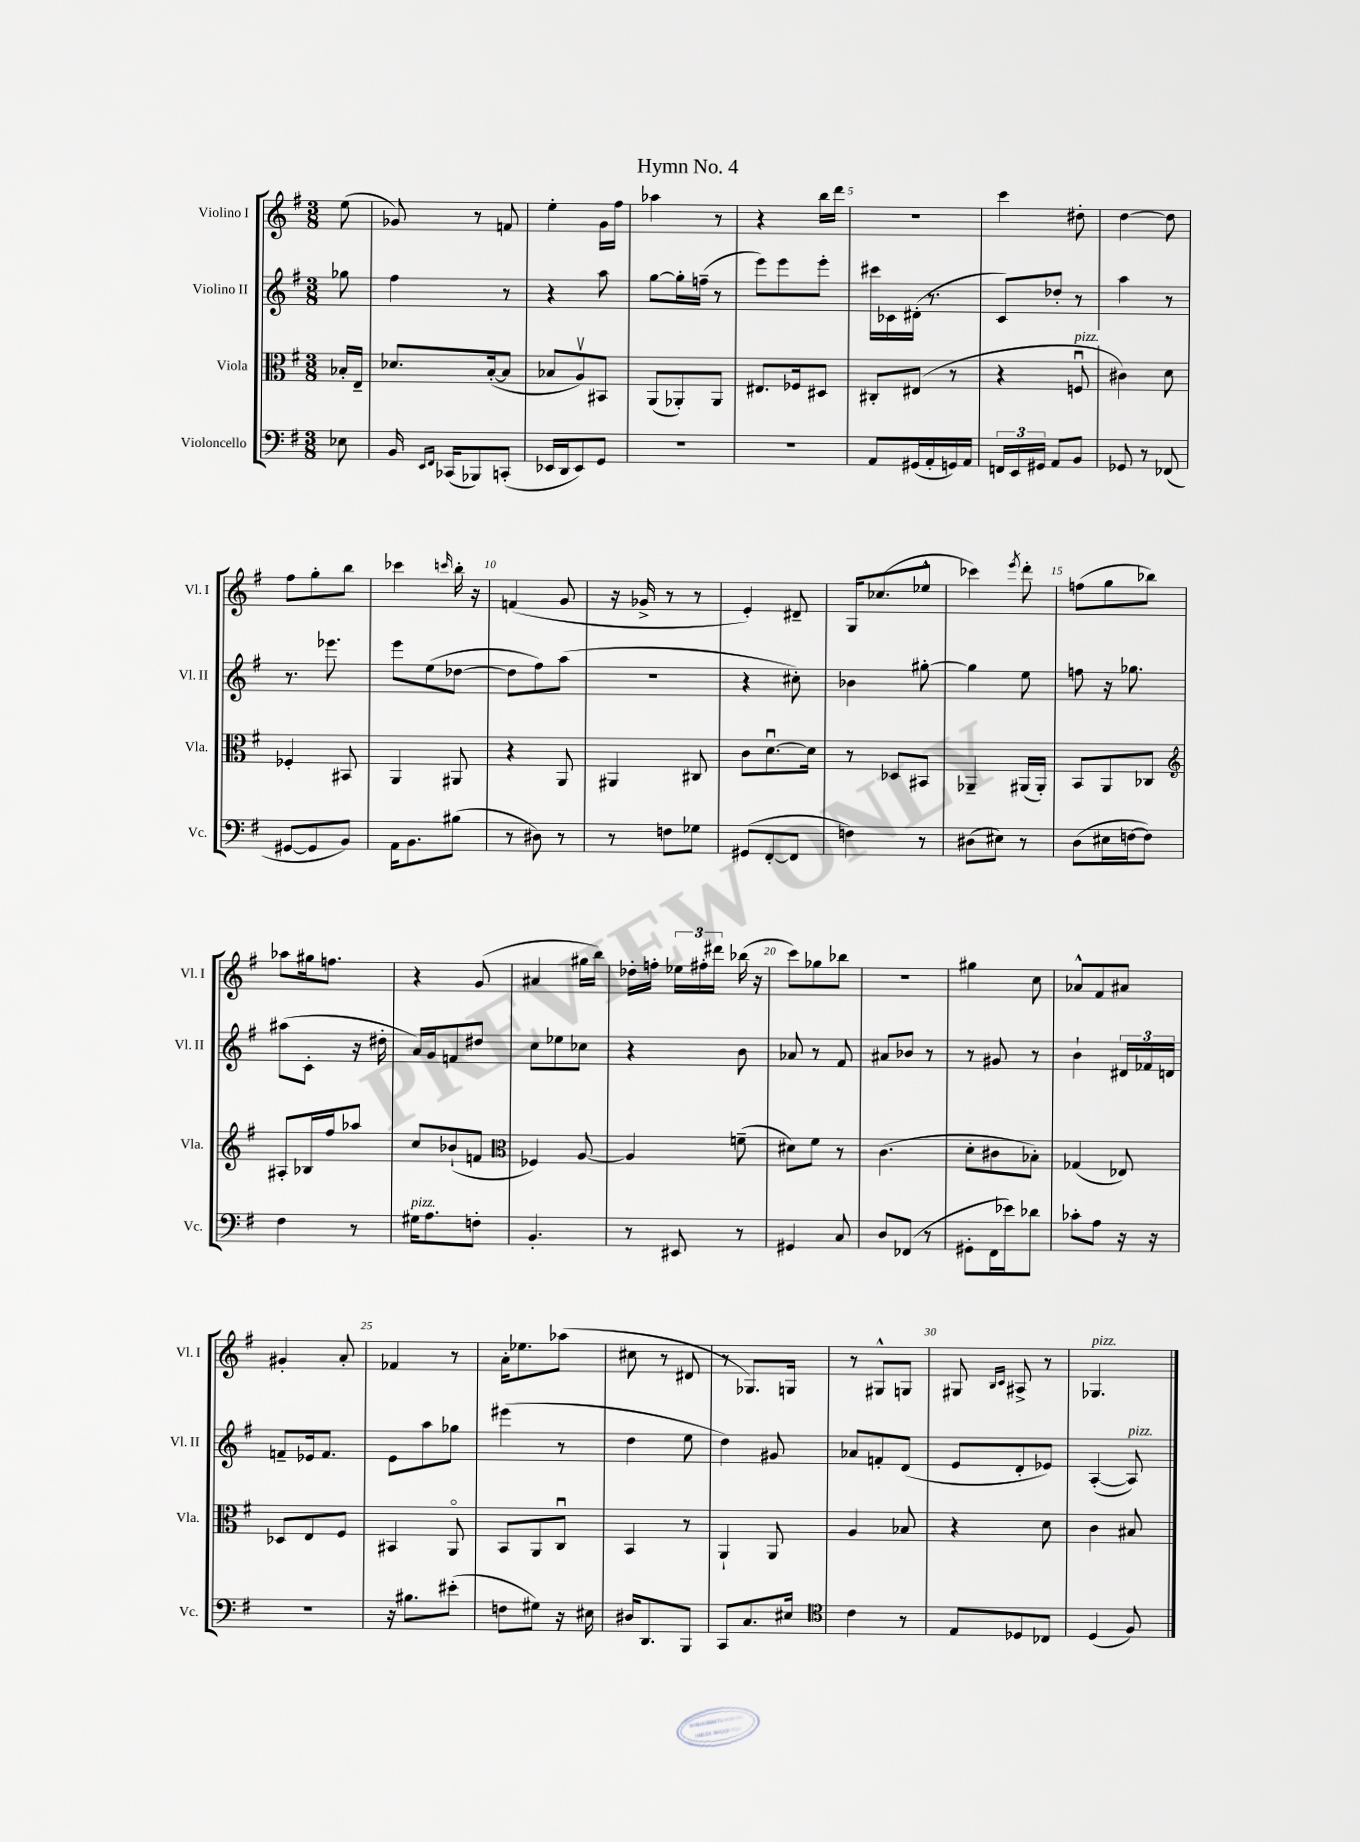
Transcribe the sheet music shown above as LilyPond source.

\header { title = "Hymn No. 4" }
<<
\new StaffGroup <<
\new Staff = "s0" \with { instrumentName = "Violino I" shortInstrumentName = "Vl. I" } {
    \clef treble \key g \major \numericTimeSignature \time 3/8 \partial 8
    \autoBeamOff e''8( |
    ges'8) r8 f'8 |
    e''4-. g'16[ fis''16] |
    aes''4 r8 |
    r4 b''16[ d'''16] |
    r4. |
    c'''4 dis''8-. |
    d''4~ d''8 |
    fis''8[ g''8-. b''8] |
    ces'''4 \grace { c'''16 } b''16-. r16 |
    f'4( g'8 |
    r16 ges'16-> r8 r8 |
    e'4-.) dis'8-- |
    g16[ ces''8.( ees''8]-^ |
    ces'''4) \acciaccatura { e'''8 } d'''8-. |
    f''8[( g''8 bes''8]) |
    aes''8[ gis''16 f''8.] |
    r4 g'8( |
    ais'4 gis''16[ b''16]) |
    des''16[-. f''16]-. \tuplet 3/2 { ees''16[ fis''16-. dis'''16] } bes''16( r16 |
    c'''8[) ges''8 bes''8] |
    R4. |
    gis''4 c''8 |
    aes'8[-^ fis'8 ais'8] |
    gis'4-. a'8-. |
    fes'4 r8 |
    a'16[-. ees''8. aes''8]( |
    cis''8 r8 dis'8 |
    r8 ges8.[) g16] |
    r8 gis8[-^ g8] |
    gis8 \grace { b16[ c'16] } ais8-> r8 |
    ges4.^\markup { \italic "pizz." } \bar "|." |
}
\new Staff = "s1" \with { instrumentName = "Violino II" shortInstrumentName = "Vl. II" } {
    \clef treble \key g \major \numericTimeSignature \time 3/8 \partial 8
    \autoBeamOff ges''8 |
    fis''4 r8 |
    r4 a''8 |
    g''8[~ g''16-. f''16]--( r8 |
    e'''8[) e'''8 e'''8]-. |
    cis'''16[ ces'16 dis'16]-.( r8. |
    c'8[) des''8]-. r8 |
    a''4 r8 |
    r8. ees'''8. |
    e'''8[ e''8( des''8]~ |
    des''8[ fis''8) a''8]( |
    R4. |
    r4 cis''8-.) |
    bes'4 gis''8~-. |
    gis''4 e''8 |
    f''8 r16 ges''8. |
    ais''8[( c'8]-. r16 dis''16-. |
    a'16[) g'16 f'8 dis''8] |
    c''8[ ees''8 ces''8] |
    r4 b'8 |
    aes'8 r8 fis'8 |
    ais'8[ bes'8] r8 |
    r8 gis'8 r8 |
    b'4-! \tuplet 3/2 { dis'16[ fes'16 d'16] } |
    f'8[-- ees'16 f'8.] |
    e'8[ a''8 ges''8] |
    eis'''4( r8 |
    d''4 e''8 |
    d''4) gis'8 |
    aes'8[ f'8-. d'8]( |
    e'8[ d'8-. ees'8]) |
    a4~-.( a8^\markup { \italic "pizz." }) \bar "|." |
}
\new Staff = "s2" \with { instrumentName = "Viola" shortInstrumentName = "Vla." } {
    \clef alto \key g \major \numericTimeSignature \time 3/8 \partial 8
    \autoBeamOff bes16[-. e16]-- |
    des'8.[ b16~-.( b8] |
    bes8[ a8\upbow) bis,8] |
    a,8[( aes,8-.) aes,8] |
    eis8.[ fes16 dis8] |
    cis8[-. eis8]( r8 |
    r4 f8\downbow^\markup { \italic "pizz." } |
    cis'4) d'8 |
    fes4-. bis,8 |
    a,4 ais,8 |
    r4 a,8 |
    ais,4 cis8 |
    c'8[ d'8.~\downbow d'16] |
    r8 des8[ bis,8] |
    aes,4-- ais,16[( ais,16]-.) |
    b,8[ a,8 ces8] |
    \clef treble ais8[-. bes16 fis''16 aes''8] |
    c''8[ bes'8-!( f'8] |
    \clef alto fes4) a8~ |
    a4 f'8--( |
    dis'8[) fis'8] r8 |
    c'4.( |
    d'8[-. cis'8 bes8]-.) |
    ges4( ees8) |
    des8[ e8 fis8] |
    bis,4 a,8\flageolet |
    b,8[ a,8 c8]\downbow |
    b,4 r8 |
    a,4-! a,8 |
    a4 bes8 |
    r4 d'8 |
    c'4 bis8 \bar "|." |
}
\new Staff = "s3" \with { instrumentName = "Violoncello" shortInstrumentName = "Vc." } {
    \clef bass \key g \major \numericTimeSignature \time 3/8 \partial 8
    \autoBeamOff ees8 |
    b,16 \grace { e,16[ fis,16] } ces,16[( bes,,8) c,8]-.( |
    ees,16[ d,16 ees,8) g,8] |
    R4. |
    R4. |
    a,8[ gis,16( a,16-. g,16) a,16] |
    \tuplet 3/2 { f,16[ e,16 gis,16] } a,8[ b,8] |
    ges,8 r8 fes,8( |
    gis,8[~ gis,8 b,8]) |
    a,16[ b,8. bis8]( |
    r8 dis8) r8 |
    r8 f8[ ges8] |
    gis,8[( fis,8~-. fis,8] |
    f4) r8 |
    dis8[( eis8]) r8 |
    d8[( eis16 f16~ f8]) |
    fis4 r8 |
    gis16[^\markup { \italic "pizz." } a8. f8]-. |
    b,4.-. |
    r8 eis,8 r8 |
    gis,4 c8 |
    d8[ fes,8]( r8 |
    gis,8[-. fis,16 ees'16) des'8] |
    ces'8[-. a8] r16 r16 |
    R4. |
    r16 bis8.[ eis'8]-.( |
    f8[ gis8]) r16 eis16 |
    dis16[ d,8. b,,8] |
    c,8[ c8. eis16] |
    \clef tenor c'4 r8 |
    e8[ des8 ces8] |
    d4( fis8) \bar "|." |
}
>>
>>
\layout { \context { \Score \override BarNumber.break-visibility = ##(#f #t #t) barNumberVisibility = #(every-nth-bar-number-visible 5) } }
